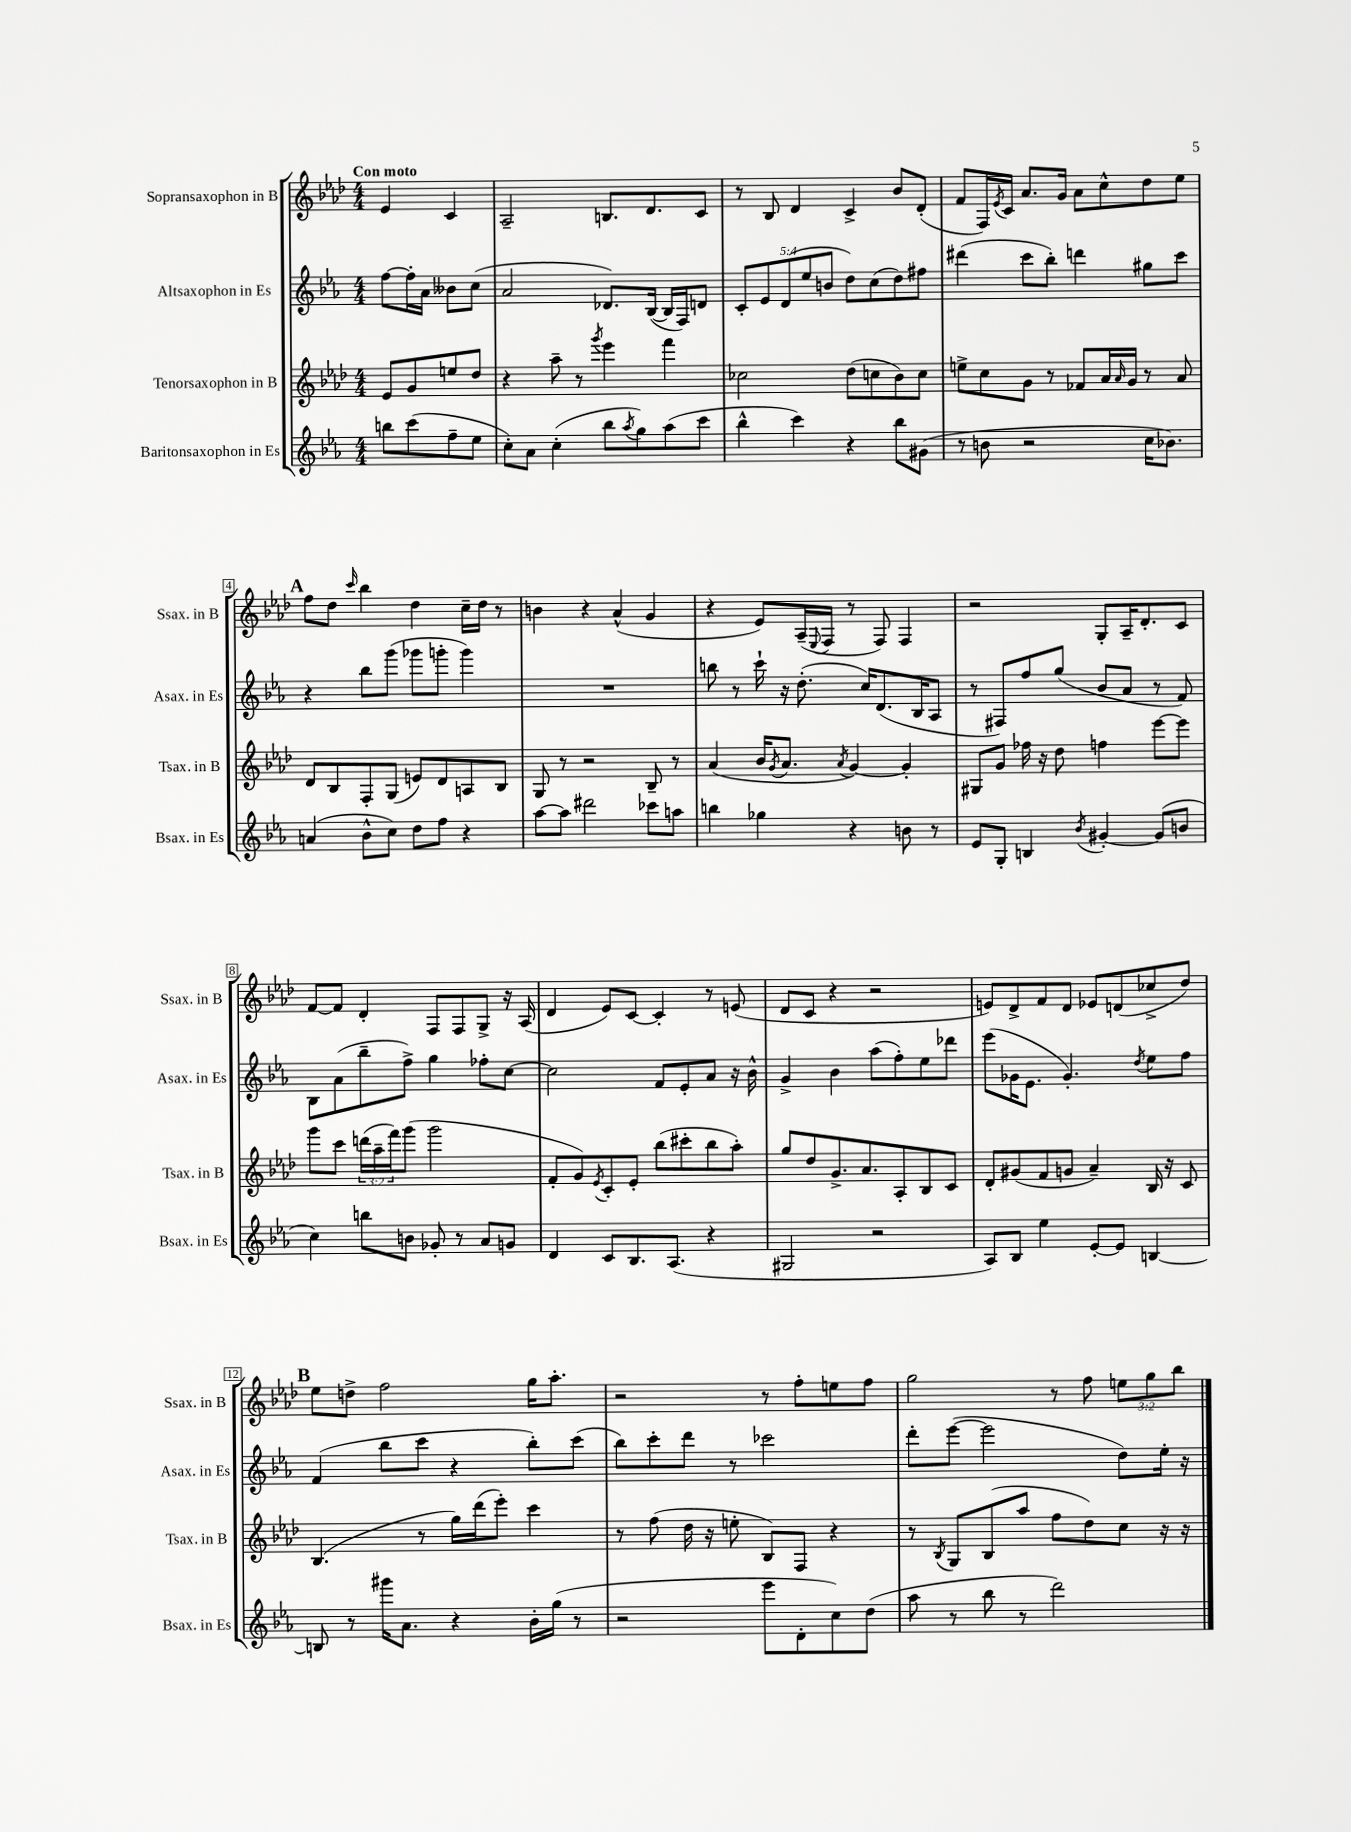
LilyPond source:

<<
\new StaffGroup <<
\new Staff = "s0" \with { instrumentName = "Sopransaxophon in B" shortInstrumentName = "Ssax. in B" } {
    \clef treble \key aes \major \numericTimeSignature \time 4/4 \override Staff.TupletNumber.text = #tuplet-number::calc-fraction-text \partial 2 \tempo "Con moto"
    ees'4 c'4 |
    aes2-- b8. des'8. c'8 |
    r8 bes8 des'4 c'4-> bes'8 des'8-.( |
    f'8 f16) \acciaccatura { ees'8 } c'16 aes'8. g'16 aes'8 c''8-^ des''8 ees''8 |
    \mark \markup { \bold "A" } f''8 des''8 \grace { c'''16 } bes''4 des''4 c''16-- des''16 r8 |
    b'4 r4 aes'4-^( g'4 |
    r4 ees'8) aes16--( \appoggiatura { ees8 } f16 r8 f8) f4 |
    r2 g8-. aes16-- des'8.-. c'8 |
    f'8~ f'8 des'4-. f8 f8 g8-> r16 aes16( |
    des'4 ees'8) c'8~ c'4-. r8 e'8( |
    des'8 c'8 r4 r2 |
    e'8) des'8-> f'8 des'8 ees'8 d'8( ces''8-> des''8) |
    \mark \markup { \bold "B" } ees''8 d''8-> f''2 g''16 aes''8.-. |
    r2 r8 f''8-. e''8 f''8 |
    g''2 r8 f''8 \tuplet 3/2 { e''8 g''8 bes''8 } \bar "|." |
}
\new Staff = "s1" \with { instrumentName = "Altsaxophon in Es" shortInstrumentName = "Asax. in Es" } {
    \clef treble \key ees \major \numericTimeSignature \time 4/4 \override Staff.TupletNumber.text = #tuplet-number::calc-fraction-text \partial 2
    f''8~ f''16-. aes'16 beses'8 c''8( |
    aes'2 des'8.) bes16~( bes16 f16) d'8 |
    \tuplet 5/4 { c'8-. ees'8 d'8( ees''8 b'8 } d''8) c''8( d''8) fis''8 |
    dis'''4( c'''8 bes''8-.) d'''4 gis''8 c'''8 |
    \mark \markup { \bold "A" } r4 bes''8 g'''8( ges'''8 g'''8-. g'''4) |
    R1 |
    b''8 r8 c'''16-! r16 d''8.-.( c''16) d'8.( bes16 aes8 |
    r8 fis8) f''8 g''8( bes'8 aes'8 r8 f'8) |
    bes8 aes'8( bes''8-- f''8->) g''4 fes''8-. c''8~ |
    c''2 f'8 ees'8-. aes'8 r16 bes'16-^ |
    g'4-> bes'4 aes''8( f''8-.) ees''8 des'''8 |
    ees'''8( ges'16 ees'8. ges'4.-.) \acciaccatura { d''8 } ees''8 f''8 |
    \mark \markup { \bold "B" } f'4( bes''8 c'''8 r4 bes''8-.) c'''8( |
    bes''8) c'''8-. d'''8 r8 ces'''2 |
    d'''8-. ees'''8~( ees'''2 d''8) ees''16-. r16 \bar "|." |
}
\new Staff = "s2" \with { instrumentName = "Tenorsaxophon in B" shortInstrumentName = "Tsax. in B" } {
    \clef treble \key aes \major \numericTimeSignature \time 4/4 \override Staff.TupletNumber.text = #tuplet-number::calc-fraction-text \partial 2
    ees'8 g'8 e''8 des''8 |
    r4 aes''8-- r8 \acciaccatura { g'''8 } ees'''4 f'''4 |
    ces''2 des''8( c''8 bes'8) c''8 |
    e''8-> c''8 g'8 r8 fes'8 aes'16 \grace { aes'16 } g'16 r8 aes'8 |
    \mark \markup { \bold "A" } des'8 bes8 f8-. g8( e'8) des'8 a8 bes8 |
    g8 r8 r2 bes8-- r8 |
    aes'4( bes'16 \acciaccatura { g'8 } aes'8. \acciaccatura { aes'8 } g'4~) g'4-. |
    gis8 g'8 fes''16 r16 des''8 f''4 ees'''8~ ees'''8 |
    g'''8 c'''8 \tuplet 3/2 { d'''16( aes''16-- f'''16) } g'''8( g'''2 |
    f'8-. g'8) \acciaccatura { ees'8 } c'8-. ees'8-. bes''8( cis'''8-. bes''8 aes''8-.) |
    g''8 des''8 g'8.-> aes'8. aes8-. bes8 c'8 |
    des'8-. gis'8( f'8 g'8 aes'4--) bes16 r16 c'8 |
    \mark \markup { \bold "B" } bes4.( r8 g''16) des'''16( ees'''8-.) c'''4 |
    r8 f''8( des''16 r16 e''8-. bes8) f8 r4 |
    r8 \acciaccatura { bes8 } g8 bes8( aes''8 f''8 des''8) c''8 r16 r16 \bar "|." |
}
\new Staff = "s3" \with { instrumentName = "Baritonsaxophon in Es" shortInstrumentName = "Bsax. in Es" } {
    \clef treble \key ees \major \numericTimeSignature \time 4/4 \partial 2
    b''8 c'''8( f''8-- ees''8 |
    c''8-.) aes'8 c''4-.( bes''8 \acciaccatura { aes''8 } g''8) aes''8( c'''8 |
    bes''4-^ c'''4) r4 bes''8 gis'8( |
    r8 b'8 r2 c''16 bes'8.) |
    \mark \markup { \bold "A" } a'4( bes'8-^ c''8) d''8 f''8 r4 |
    aes''8~ aes''8 dis'''2 ces'''8 a''8 |
    b''4 ges''4 r4 b'8 r8 |
    ees'8 g8-. b4 \acciaccatura { bes'8 } gis'4~-. gis'8( b'8 |
    c''4) b''8 b'8 ges'8-. r8 aes'8 g'8 |
    d'4 c'8 bes8. aes8.( r4 |
    gis2 r2 |
    aes8) bes8 ees''4 ees'8~-. ees'8 b4~ |
    \mark \markup { \bold "B" } b8 r8 gis'''16 aes'8. r4 bes'16-. g''16( r8 |
    r2 ees'''8 d'8-. c''8) d''8( |
    aes''8 r8 bes''8 r8 d'''2) \bar "|." |
}
>>
>>
\layout { \context { \Score \override BarNumber.stencil = #(make-stencil-boxer 0.1 0.3 ly:text-interface::print) } }
